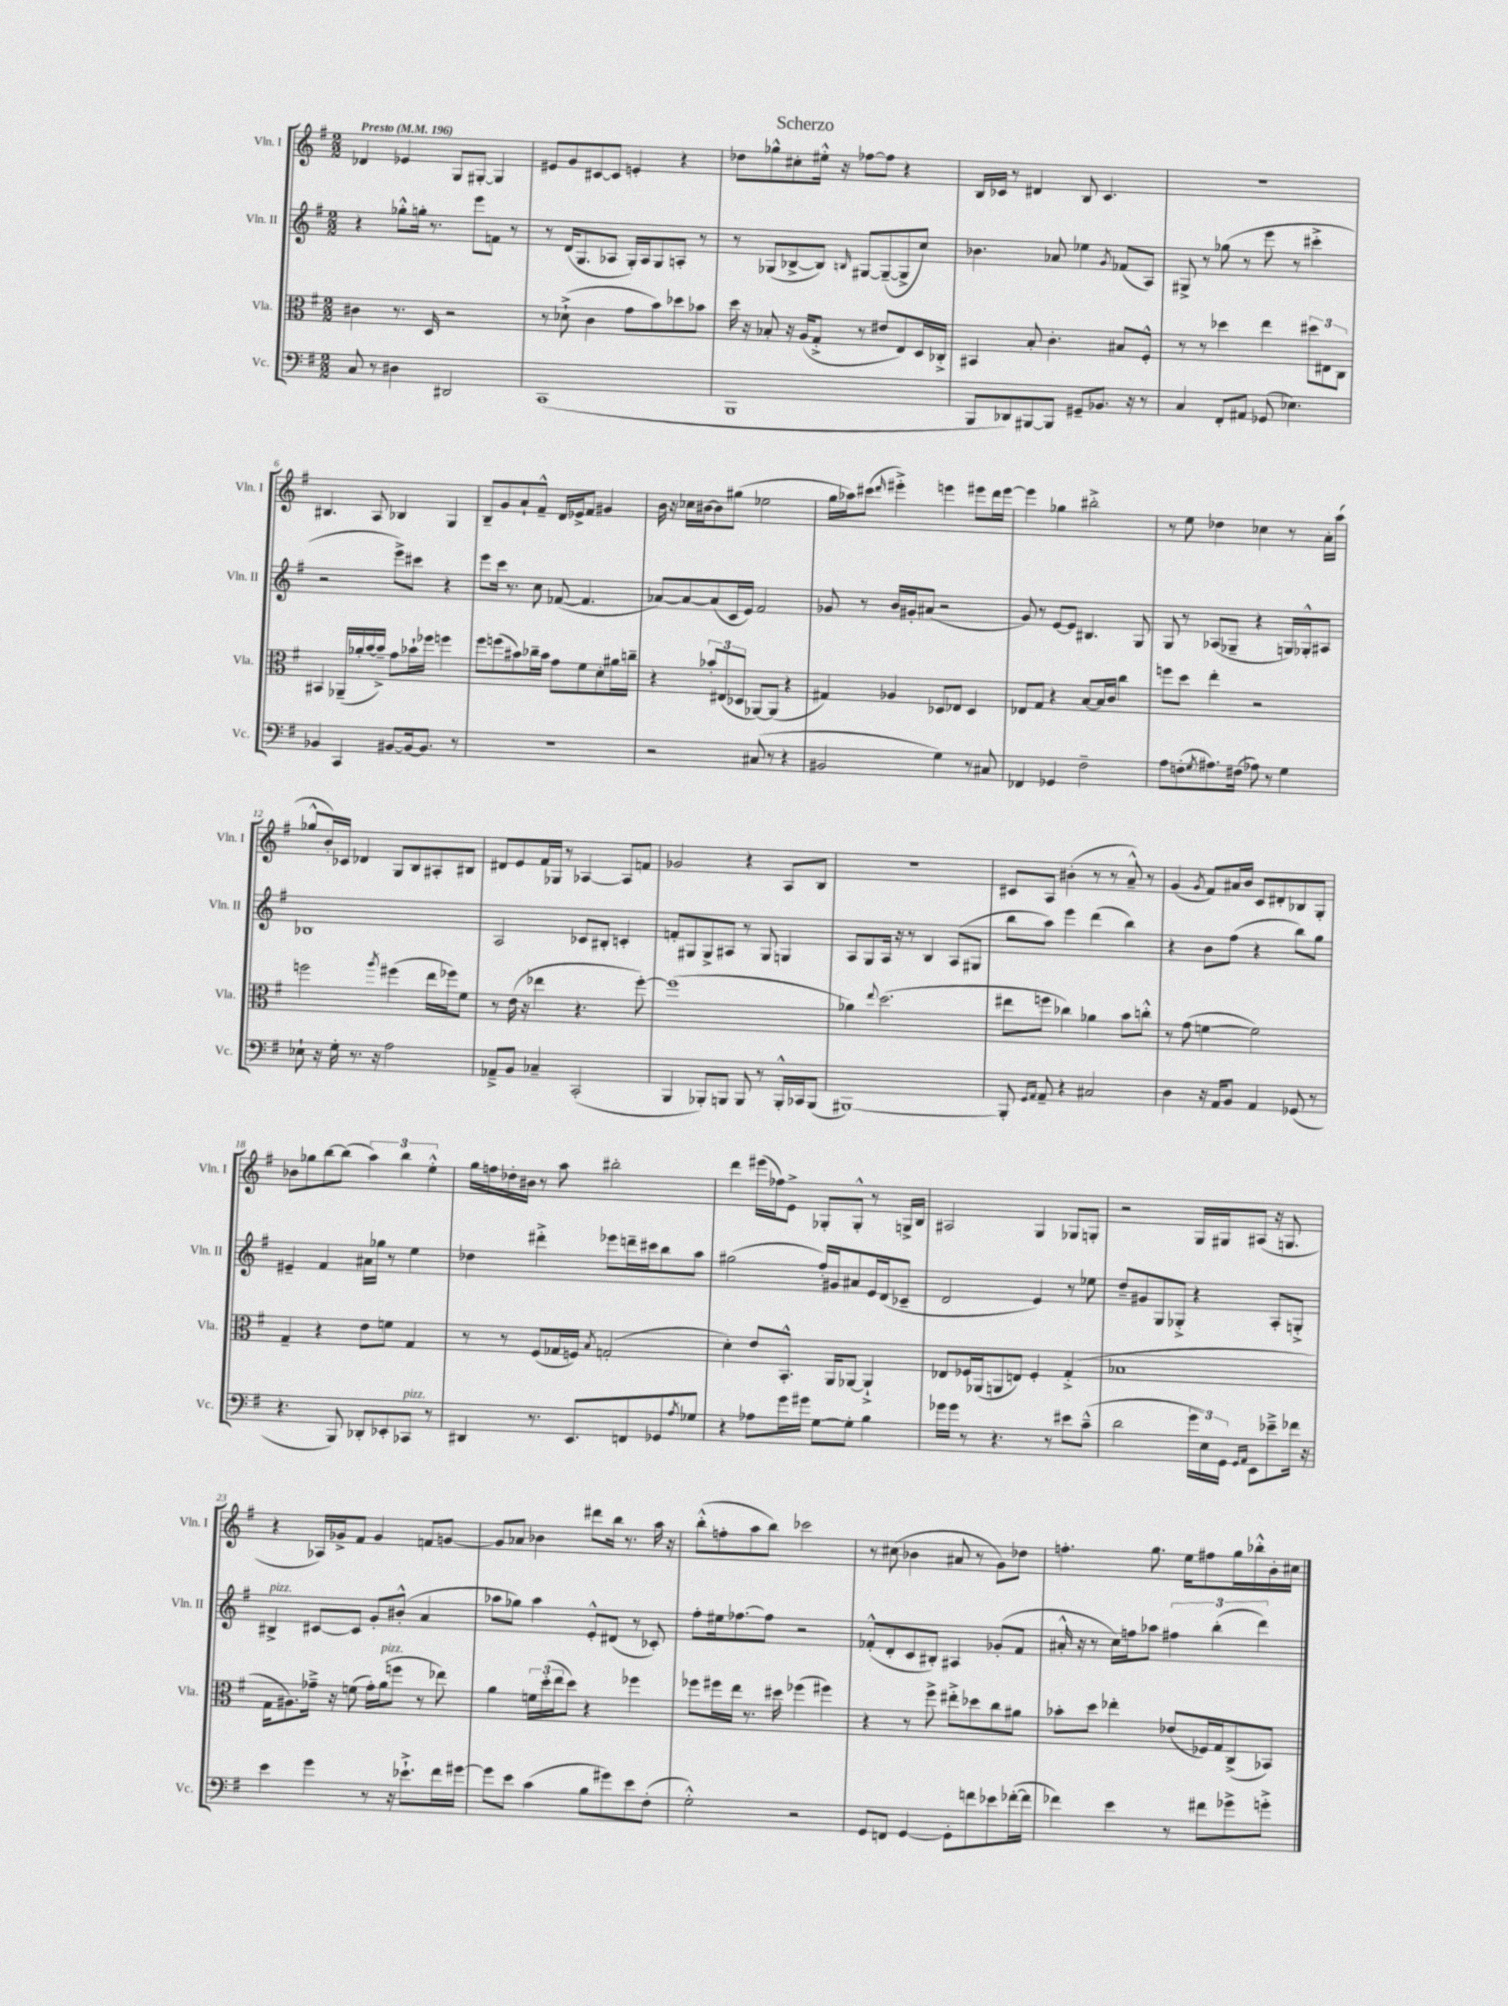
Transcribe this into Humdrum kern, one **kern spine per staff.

**kern	**kern	**kern	**kern
*staff4	*staff3	*staff2	*staff1
*clefF4	*clefC3	*clefG2	*clefG2
*k[f#]	*k[f#]	*k[f#]	*k[f#]
*M2/2	*M2/2	*M2/2	*M2/2
*MM196	*MM196	*MM196	*MM196
8C	4c#	4r	4d-
8r	.	.	.
4D#	8.r	8gg-'^^	4e-
.	.	16gg'	.
.	16D	8.r	.
2DD#	2r	.	8G
.	.	8eee	[8G#'
.	.	8f	4G#]
.	.	8r	.
=	=	=	=
(1CC	8r	8r	8e#
.	(8d-`^	(16d	8g
.	.	8.G	.
.	4c	.	[8c#
.	.	8A-	8c#]
.	8g	16G')	4e'
.	.	16A-	.
.	8b)	8G	.
.	8dd-	8A'	4r
.	8b-	8r	.
=	=	=	=
1BBB	16dd	8r	8dd-
.	16r	.	.
.	8B-'	(8G-	8gg-^^
.	16r	[8B-^	8cc#'
.	(16A	.	.
.	8G'^	8B-])	16ee#'^^
.	.	.	16r
.	.	16qqB	.
.	8r	[8G#	[8ff-
.	8e#	(8G#~_	8ff-]
.	8E)	8G#^]	4r
.	16D	8cc)	.
.	16C-'^	.	.
=	=	=	=
8BBB	4BB#	4.b-	16B
.	.	.	16c-
8DD-)	.	.	8r
[8BBB#	8B'	.	4d#
8BBB#]	4.c'	8a-	.
8GG#~	.	4ee-	8B
8.BB-	.	.	4.c-
.	.	8qg	.
.	8B#	(8f-	.
16r	.	.	.
8r	8F#'^^	8A)	.
=	=	=	=
4C	8r	8G#^	1r
.	8r	8r	.
8FF#'	4dd-	(8gg-	.
8AA#	.	8r	.
(8GG-	4ee	8eee	.
4.E-)	.	8r	.
.	12dd#	4ccc#'^	.
.	12E#	.	.
.	12C	.	.
=	=	=	=
4BB-	4BB#	2r	4.B#
4CC	(16AA-~	.	.
.	16a-'	.	.
.	[16b	.	8A
.	16b~^])	.	.
[8BB#	8g	8eee^)	4B-
16BB#_	16b-`	8ccc#	.
8.BB#]	16ff-	.	.
.	4ff	4r	4G
8r	.	.	.
=	=	=	=
1r	8ff#	8eee	8B~
.	(8ff	16ccc	8g
.	.	8.r	.
.	8b#)	.	8a`
.	16cc-~	8cc	8f#~^^
.	16b#	.	.
.	8g	([8f-	16d
.	.	.	16e-^
.	8f#	4.f-]	8f#
.	8d'	.	4g#
.	16a#	.	.
.	16cc~	.	.
=	=	=	=
2r	4r	[8a-)	16b
.	.	.	16r
.	.	8a-_	16cc-
.	.	.	[16b#
.	12b-'	(8a-]	8b#]
.	(12E#	.	.
.	.	16c	(8gg#
.	12D-	.	.
.	.	16e)	.
(8C#	[8AA-)	2f#	2ee-
8r	(8AA-]	.	.
4r	4r	.	.
=	=	=	=
2BB#	4G#)	8g-	16gg
.	.	.	16aa-)
.	.	8r	(8ccc#
.	.	.	16qqddd
.	4A-	16b	4eee#'^)
.	.	16g#'	.
.	.	(8a#	.
4G)	8D-	2r	4eee
.	8E-	.	.
8r	4D-	.	8eee#
8C#	.	.	16ddd
.	.	.	[16eee#
=	=	=	=
4FF-	8E-	8g)	4eee#]
.	8G	8r	.
4GG-	4r	[8e	4gg-
.	.	8e]	.
2F#~	[8B	4.B#	2bb#'^
.	16B]	.	.
.	16c	.	.
.	4cc	.	.
.	.	8G	.
=	=	=	=
8A	8ff	8G	8r
(8F'	8dd	8r	8ee
8qG	.	.	.
8.A#)	4ee'	(8A-	4dd-
.	.	8G-~	.
(16F#	.	.	.
8A-)	2r	4r	4cc-
8r	.	.	.
4G	.	16G)	8r
.	.	16G-'^^	.
.	.	8A#	16a'
.	.	.	(16aa
=	=	=	=
8E-`	2ff	1B-	8gg-^^
16r	.	.	16b')
16G'	.	.	16c-
8.r	.	.	4d-
16r	.	.	.
.	8qaa	.	.
2A	(4ff#	.	8G
.	.	.	8B
.	16ee	.	8A#'
.	16ff-)	.	.
.	8f#	.	8B#
=	=	=	=
8AA-~^	8r	2A	8d#
8BB	(16e	.	8e
.	16r	.	.
4C-~	4ee-	.	16f#
.	.	.	16G-
.	.	.	8r
(2CC'	4.r	8c-	[4A-
.	.	8B#'	.
.	.	4c'	8A-]
.	[8ff#')	.	8f
=	=	=	=
4BBB	(1ff#]	8f'	2g-
.	.	8G#	.
8BBB-')	.	8G#^	.
8BBB	.	8A#	.
8BBB	.	8r	4r
8r	.	8G#	.
16BBB'^^	.	4G	8A
16CC-	.	.	.
(8BBB	.	.	8B
=	=	=	=
[1BBB#)	4a-)	8A	1r
.	.	8G	.
.	8qqee	.	.
.	(2.dd	16A	.
.	.	16r	.
.	.	8r	.
.	.	4B	.
.	.	(8A	.
.	.	8G#	.
=	=	=	=
8BBB#']	8ee#	8bb	8c#
16qqGG	.	.	.
16qqAA	.	.	.
8AA~	8ff	8aa)	8A
4r	4cc-)	4eee	(4b#'
2C#	4a-	(4ddd	8r
.	.	.	8r
.	8b	4bb)	8a~^^)
.	8cc'^^	.	8r
=	=	=	=
4D	8r	4r	(4g
.	(8g	.	.
.	.	.	8qg
16r	[4f	8b	8f#)
16AA	.	.	.
8BB	.	(8ff#	16a#
.	.	.	16b
4AA	2f])	4r	8c
.	.	.	8d#'
(8GG-	.	8bb)	8B-
8r	.	8gg	8G'
=	=	=	=
4.r	4G~	4e#~	8b-
.	.	.	8gg-
.	4r	4f#	[8bb
8BBB)	.	.	(8bb]
8DD-'	8e	16a#	6aa)
.	.	16gg-	.
8EE-'	8f	8r	.
.	.	.	6bb
8CC-	4G	4ee	.
.	.	.	6ee'^^
8r	.	.	.
=	=	=	=
4DD#	8r	4dd-	16gg
.	.	.	16ff
.	8r	.	16dd-'
.	.	.	16b#
8.r	(8F#	4ddd#'^	8r
.	16G-	.	8aa
8.EE	16F)	.	.
.	8qB	.	.
.	(2G'	8eee-	2bb#'
8FF	.	16ddd~	.
.	.	16ccc#	.
8GG-	.	8bb	.
8qA	.	.	.
8G-	.	8aa	.
=	=	=	=
4r	4d')	(2gg#	4ddd
8A-	8e	.	(16eee#
.	.	.	16ff-)
16g	8.BB'^^	.	8e^
16g#	.	.	.
[8G	.	16ff#')	8G-'
.	16AA	16g#	.
8G']	[8AA-	8a#	8G-'^^
4B	4AA-`^]	16e	8r
.	.	(16d	.
.	.	8c-~	16G^
.	.	.	16B
=	=	=	=
16g-	8E-	2d	2A#
16g-	.	.	.
8r	16F-	.	.
.	(16AA-	.	.
4.r	8AA	.	.
.	8E)	.	.
.	4F-'	4e)	4G
8r	.	.	.
8e#	(4G'^	8r	8G-
(8c~^^	.	8ee-	8G'
=	=	=	=
2d	1B-	8dd~	2r
.	.	8g#	.
.	.	8G	.
.	.	8G-'^	.
24g	.	4r	16G
24E)	.	.	.
.	.	.	16G#
24GG	.	.	.
16qqGG	.	.	.
16qqAA	.	.	.
8EE	.	.	(8A#
8e-~^	.	8A'	16r
.	.	.	8.G
16f-	.	8G'^	.
16r	.	.	.
=	=	=	=
4e	16G	4B#^	4r
.	8.A#)	.	.
4g	16g-~^	[8c#	16A-)
.	16r	.	16g-^
.	(8f	8c#]	8f#
8r	16g-')	8g'	4g-
.	(16a	.	.
16r	8ff	(8b#'^^	.
8.e-`^	.	.	.
.	8r	4a	8f
16f#	8ee-)	.	[8g
[16g#	.	.	.
=	=	=	=
8g#]	4a	8aa-	8g]
8e	.	8gg-)	8a-
(4c	24f	4aa-	4b-
.	(24dd'	.	.
.	24ee	.	.
.	8dd)	.	.
8B	4r	8e'^^	8ddd#
8g#)	.	(8d#	16bb
.	.	.	8.r
8e	4ff-	8r	.
(8F#'	.	8c-')	16aa
.	.	.	16r
=	=	=	=
2G'^^)	8ff-	8ff#'	(8bb'^^
.	16ff#	16ee#	8ff'
.	16ee	[8.ff-	.
.	8.r	.	8aa
.	.	8ff-]	8bb)
.	16dd#	.	.
2r	(4ff-	2r	2ccc-
.	4ff#)	.	.
=	=	=	=
8GG	4r	(8f-'^^	8r
8FF	.	8d'	(8cc#
[4GG	8r	8c	4b-
.	8ff#^	8B#')	.
8GG']	8ee#'^	4A#	8a#
8f	8dd-	.	8r
8e-	8cc	(8g-'	8g)
([16f-'	8a#	8f-	8dd-
16f-]	.	.	.
=	=	=	=
4f-)	8b-'	16a#'^^	4.ff'
.	.	16r	.
.	8dd	8r	.
4e	4ee-'	16cc)	.
.	.	16ff	.
.	.	8aa-	8.gg
8r	(8e-	6ff#	.
.	.	.	16ee
8f#	16F-)	.	8ff#
.	.	(6bb'	.
.	16G	.	.
8g-^	(8C^	.	16gg
.	.	.	16bb-'^^
.	.	6ddd)	.
8g'^	8BB-)	.	16b'
.	.	.	16cc#
==	==	==	==
*-	*-	*-	*-
